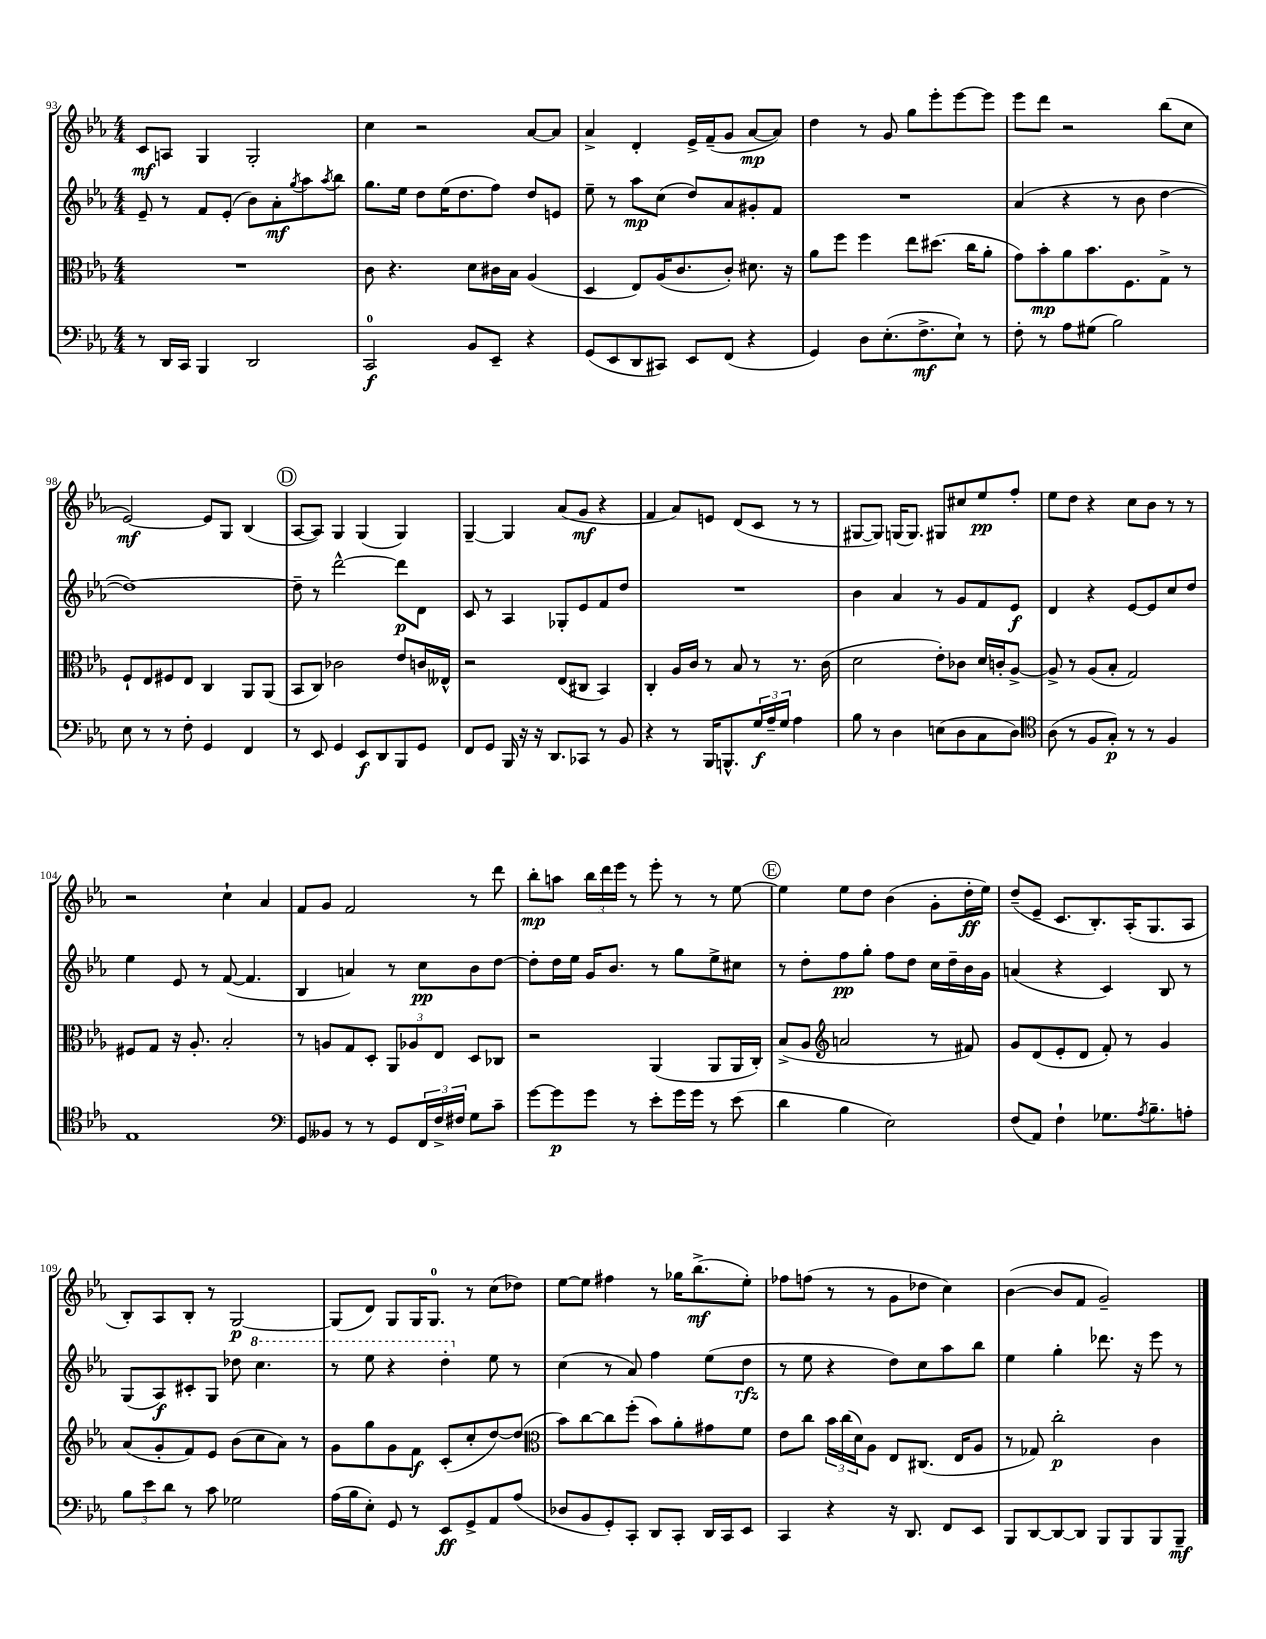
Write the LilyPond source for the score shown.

<<
\new StaffGroup <<
\new Staff = "s0" {
    \clef treble \key ees \major \numericTimeSignature \time 4/4
    c'8\mf a8 g4 g2-. |
    c''4 r2 aes'8~ aes'8 |
    aes'4-> d'4-. ees'16-> f'16--( g'8 aes'8~\mp aes'8) |
    d''4 r8 g'8 g''8 ees'''8-. ees'''8~ ees'''8 |
    ees'''8 d'''8 r2 bes''8( c''8 |
    ees'2~\mf) ees'8 g8 bes4( |
    \mark \markup { \circle "D" } aes8~ aes8) g4 g4( g4) |
    g4~-- g4 aes'8( g'8\mf r4 |
    f'4 aes'8) e'8 d'8( c'8 r8 r8 |
    gis8~ gis8) g16( g8.) gis8 cis''8 ees''8\pp f''8-. |
    ees''8 d''8 r4 c''8 bes'8 r8 r8 |
    r2 c''4-! aes'4 |
    f'8 g'8 f'2 r8 d'''8 |
    bes''8-.\mp a''8 \tuplet 3/2 { bes''16 d'''16 ees'''16 } r8 ees'''8-. r8 r8 ees''8~ |
    \mark \markup { \circle "E" } ees''4 ees''8 d''8 bes'4( g'8-. d''16-.\ff ees''16) |
    d''8--( ees'8-- c'8. bes8.-.) aes16-.( g8. aes8 |
    bes8-.) aes8 bes8-. r8 g2~\p |
    g8( d'8) g8 g16 g8.-0 r8 c''8( des''8) |
    ees''8~ ees''8 fis''4 r8 ges''16 bes''8.->\mf( ees''8-.) |
    fes''8 f''8( r8 r8 g'8 des''8 c''4) |
    bes'4~( bes'8 f'8 g'2--) \bar "|." |
}
\new Staff = "s1" {
    \clef treble \key ees \major \numericTimeSignature \time 4/4
    ees'8-- r8 f'8 ees'8-.( bes'8) aes'8-.\mf \acciaccatura { g''8 } aes''8 \acciaccatura { aes''8 } bes''8 |
    g''8. ees''16 d''8 ees''16( d''8. f''8) d''8 e'8 |
    ees''8-- r8 aes''8\mp c''8( d''8) aes'8 gis'8-. f'8 |
    R1 |
    aes'4( r4 r8 bes'8 d''4~ |
    d''1~) |
    \mark \markup { \circle "D" } d''8-- r8 d'''2~-^ d'''8\p d'8 |
    c'8 r8 aes4 ges8-. ees'8 f'8 d''8 |
    R1 |
    bes'4 aes'4 r8 g'8 f'8 ees'8\f |
    d'4 r4 ees'8~ ees'8 c''8 d''8 |
    ees''4 ees'8 r8 f'8~( f'4. |
    bes4 a'4) r8 c''8\pp bes'8 d''8~ |
    d''8-. d''16 ees''16 g'16 bes'8. r8 g''8 ees''8-> cis''8 |
    \mark \markup { \circle "E" } r8 d''8-. f''8\pp g''8-. f''8 d''8 c''16 d''16-- bes'16 g'16 |
    a'4( r4 c'4) bes8 r8 |
    g8( aes8\f) cis'8-. g8 des''8 \ottava #1 c'''4. |
    r8 ees'''8 r4 d'''4-. \ottava #0 ees''8 r8 |
    c''4( r8 aes'8) f''4 ees''8( d''8\rfz |
    r8 ees''8 r4 d''8) c''8 aes''8 bes''8 |
    ees''4 g''4-. des'''8. r16 ees'''8 r8 \bar "|." |
}
\new Staff = "s2" {
    \clef alto \key ees \major \numericTimeSignature \time 4/4
    R1 |
    c'8 r4. d'8 cis'16 bes16 aes4( |
    d4 ees8) aes16( c'8. c'8-.) dis'8. r16 |
    aes'8 f''8 f''4 ees''8 dis''8.( c''16 aes'8-. |
    g'8) bes'8-.\mp aes'8 bes'8. f8. g8-> r8 |
    f8-! ees8 fis8 ees8 c4 aes,8 aes,8( |
    \mark \markup { \circle "D" } bes,8 c8) ces'2 ees'8 c'16 eeses16-^ |
    r2 ees8( cis8 bes,4) |
    c4-. aes16 c'16 r8 bes8 r8 r8. c'16( |
    d'2 ees'8-.) ces'8 d'16 c'16-. aes8~-> |
    aes8-> r8 aes8( bes8-. g2) |
    fis8 g8 r16 aes8.-. bes2-. |
    r8 a8 g8 d8-. \tuplet 3/2 { aes,8 aes8 ees8 } d8 ces8 |
    r2 aes,4( aes,8 aes,16 c16-.) |
    \mark \markup { \circle "E" } bes8->( aes8 \clef treble a'2 r8 fis'8) |
    g'8 d'8( ees'8-. d'8 f'8-.) r8 g'4 |
    aes'8( g'8-. f'8) ees'8 bes'8( c''8 aes'8) r8 |
    g'8 g''8 g'8 f'8\f c'8-.( c''8-. d''8~) d''8( |
    \clef alto bes'8) c''8~ c''8 f''8-.( bes'8) aes'8-. gis'8 f'8 |
    ees'8 c''8 \tuplet 3/2 { bes'16 c''16( d'16) } aes8 ees8 cis8.( ees16 aes8 |
    r8 ges8) c''2-.\p c'4 \bar "|." |
}
\new Staff = "s3" {
    \clef bass \key ees \major \numericTimeSignature \time 4/4
    r8 d,16 c,16 bes,,4 d,2 |
    c,2-0\f bes,8 ees,8-- r4 |
    g,8( ees,8 d,8 cis,8) ees,8 f,8( r4 |
    g,4) d8 ees8.-.( f8.->\mf ees8-!) r8 |
    f8-. r8 aes8 gis8( bes2) |
    ees8 r8 r8 f8-. g,4 f,4 |
    \mark \markup { \circle "D" } r8 ees,8 g,4 ees,8\f d,8 bes,,8 g,8 |
    f,8 g,8 bes,,16 r16 r16 d,8. ces,8 r8 bes,8 |
    r4 r8 bes,,16 b,,8.-^ \tuplet 3/2 { g16\f aes16-- g16 } aes4 |
    bes8 r8 d4 e8( d8 c8 d8) |
    \clef tenor aes8( r8 f8 g8-.\p) r8 r8 f4 |
    ees1 |
    \clef bass g,8 beses,8 r8 r8 g,8 \tuplet 3/2 { f,16 f16-> fis16 } g8 c'8-- |
    g'8~ g'8\p g'8 r8 ees'8-. g'16 g'16 r8 ees'8( |
    \mark \markup { \circle "E" } d'4 bes4 ees2) |
    f8( aes,8) f4-! ges8. \acciaccatura { aes8 } bes8.-- a8-. |
    \tuplet 3/2 { bes8 ees'8 d'8 } r8 c'8 ges2 |
    aes16( bes16 ees8-.) g,8 r8 ees,8\ff g,8-> aes,8 aes8( |
    des8 bes,8 g,8-.) c,8-. d,8 c,8-. d,16 c,16 ees,8 |
    c,4 r4 r16 d,8. f,8 ees,8 |
    bes,,8 d,8~ d,8~ d,8 bes,,8 bes,,8 bes,,8 bes,,8--\mf \bar "|." |
}
>>
>>
\layout { \context { \Score currentBarNumber = #93 } }
